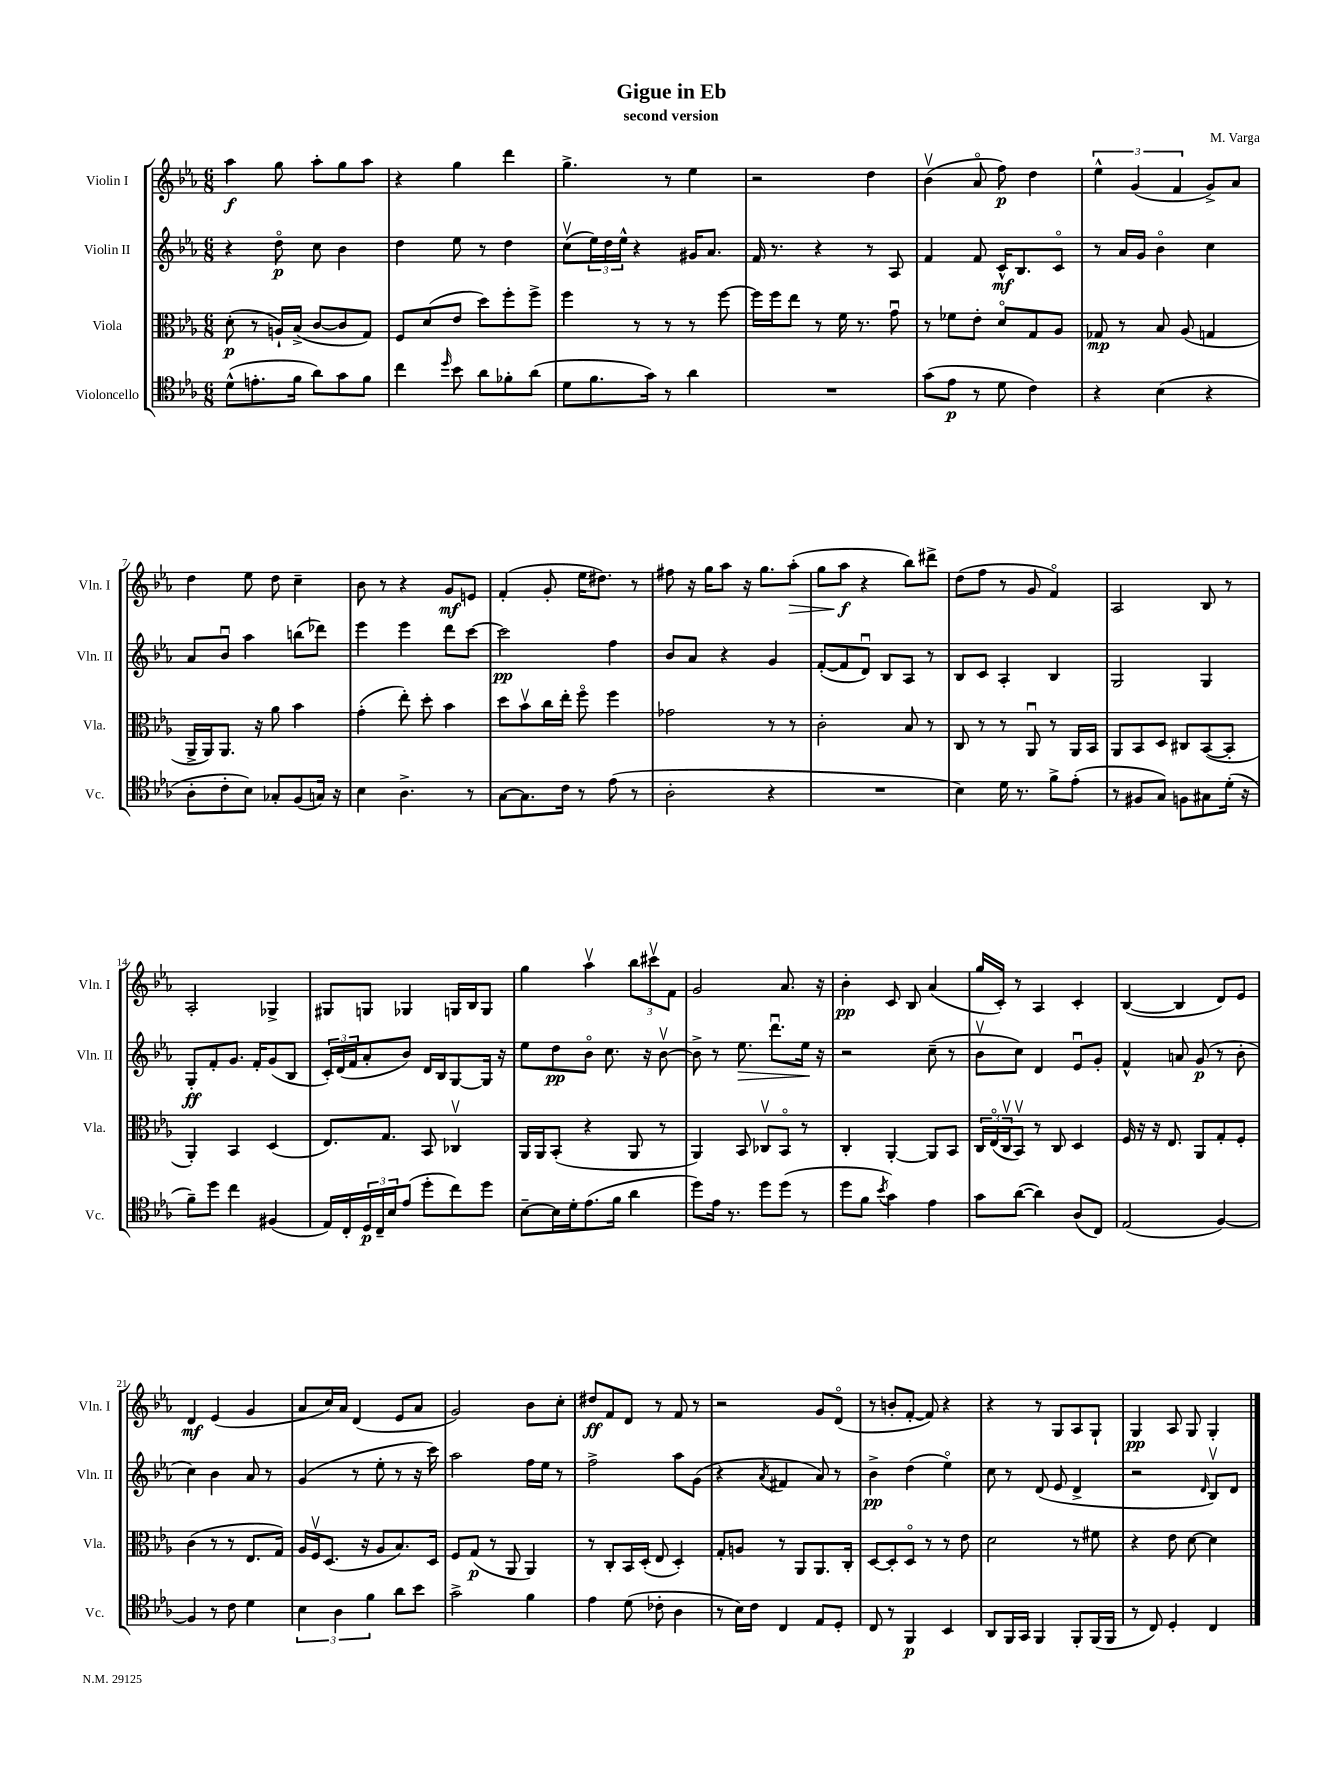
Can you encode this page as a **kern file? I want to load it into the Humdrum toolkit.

**kern	**dynam	**kern	**dynam	**kern	**dynam	**kern	**dynam
*part4	*part4	*part3	*part3	*part2	*part2	*part1	*part1
*staff4	*staff4	*staff3	*staff3	*staff2	*staff2	*staff1	*staff1
*I"Violoncello	*	*I"Viola	*	*I"Violin II	*	*I"Violin I	*
*I'Vc.	*	*I'Vla.	*	*I'Vln. II	*	*I'Vln. I	*
*clefC4	*	*clefC3	*	*clefG2	*	*clefG2	*
*k[b-e-a-]	*	*k[b-e-a-]	*	*k[b-e-a-]	*	*k[b-e-a-]	*
*M6/8	*	*M6/8	*	*M6/8	*	*M6/8	*
=1	=1	=1	=1	=1	=1	=1	=1
(8d^^\L	.	(8d'\	p	4r	.	4aa-\	f
8.en'\	.	8r	.	.	.	.	.
.	.	16An`/LL)	.	8dd\	p	8gg\	.
16f\Jk	.	(16B-^/JJ	.	.	.	.	.
8a-\L)	.	[8c/L	.	8cc\	.	8aa-'\L	.
8g\	.	8c/]	.	4b-\	.	8gg\	.
8f\J	.	8G/J)	.	.	.	8aa-\J	.
=2	=2	=2	=2	=2	=2	=2	=2
4cc\	.	8F/L	.	4dd\	.	4r	.
.	.	(8d/	.	.	.	.	.
16qqdd/	.	.	.	.	.	.	.
8b-\	.	8e-/J	.	8ee-\	.	4gg\	.
8a-\L	.	8dd\L)	.	8r	.	.	.
8f-X'\	.	8ff'\	.	4dd\	.	4ddd\	.
(8a-\J	.	8ff^\J	.	.	.	.	.
=3	=3	=3	=3	=3	=3	=3	=3
8d\L	.	4ff\	.	(8ccv\L	.	4.gg^\	.
8.f\	.	.	.	24ee-\L)	.	.	.
.	.	.	.	24dd\	.	.	.
.	.	.	.	24ee-^^\JJ	.	.	.
.	.	8r	.	4r	.	.	.
16g\Jk)	.	.	.	.	.	.	.
8r	.	8r	.	.	.	8r	.
4a-\	.	8r	.	16g#X/KL	.	4ee-\	.
.	.	.	.	8.a-/J	.	.	.
.	.	[8ff\	.	.	.	.	.
=4	=4	=4	=4	=4	=4	=4	=4
2.r	.	16ff\LL]	.	16f/	.	2r	.
.	.	16ff\J	.	8.r	.	.	.
.	.	8ee-\J	.	.	.	.	.
.	.	8r	.	4r	.	.	.
.	.	16f\	.	.	.	.	.
.	.	8.r	.	.	.	.	.
.	.	.	.	8r	.	4dd\	.
.	.	8gu\	.	8A-/	.	.	.
=5	=5	=5	=5	=5	=5	=5	=5
(8g\L	.	8r	.	4f/	.	(4b-v\	.
8e-\J	p	8f-X\L	.	.	.	.	.
8r	.	8e-'\J	.	8f/	.	8a-/	.
8d\	.	8d/L	.	16c^^/KL	mf	8ff\)	p
.	.	.	.	8.B-/	.	.	.
4c\)	.	8G/	.	.	.	4dd\	.
.	.	8A-/J	.	8c/J	.	.	.
=6	=6	=6	=6	=6	=6	=6	=6
4r	.	8G-X/	mp	8r	.	6ee-^^\	.
.	.	8r	.	16a-/LL	.	.	.
.	.	.	.	.	.	(6g/	.
.	.	.	.	16g/JJ	.	.	.
(4B-\	.	8B-/	.	4b-\	.	.	.
.	.	.	.	.	.	6f/	.
.	.	(8A-/	.	.	.	.	.
4r	.	4Gn/	.	4cc\	.	8g^/L)	.
.	.	.	.	.	.	8a-/J	.
!!LO:LB:g=z
=7	=7	=7	=7	=7	=7	=7	=7
8A-'\L	.	16AA-^/LL	.	8a-/L	.	4dd\	.
.	.	16AA-/J)	.	.	.	.	.
8c'\	.	8.AA-/J	.	8b-u/J	.	.	.
8B-\J)	.	.	.	4aa-\	.	8ee-\	.
.	.	16r	.	.	.	.	.
8G-X'/L	.	8a-\	.	.	.	8dd\	.
(8F/	.	4b-\	.	(8bbn\L	.	4cc~\	.
16Gn/Jk)	.	.	.	8ddd-X\J)	.	.	.
16r	.	.	.	.	.	.	.
=8	=8	=8	=8	=8	=8	=8	=8
4B-\	.	(4g'\	.	4eee-\	.	8b-\	.
.	.	.	.	.	.	8r	.
4.A-^\	.	8ee-'\)	.	4eee-\	.	4r	.
.	.	8dd'\	.	.	.	.	.
.	.	4b-\	.	8ddd\L	.	8g/L	mf
8r	.	.	.	[8ccc\J	.	8en/J	.
=9	=9	=9	=9	=9	=9	=9	=9
[8G\L	.	8dd\L	.	2ccc\]	pp	(4f'/	.
8.G\]	.	8b-v\	.	.	.	.	.
.	.	16cc\L	.	.	.	8g'/	.
16c\Jk	.	16ee-'\JJ	.	.	.	.	.
8r	.	8ff\	.	.	.	16ee-\KL	.
.	.	.	.	.	.	8.dd#X\J)	.
(8e-\	.	4ff\	.	4ff\	.	.	.
8r	.	.	.	.	.	8r	.
=10	=10	=10	=10	=10	=10	=10	=10
2A-'\	.	2g-X\	.	8b-/L	.	8ff#X\	.
.	.	.	.	8a-/J	.	16r	.
.	.	.	.	.	.	16gg\KL	.
.	.	.	.	4r	.	8aa-\J	.
.	.	.	.	.	.	16r	.
.	.	.	.	.	.	8.gg\L	.
4r	.	8r	.	4g/	.	.	.
!	!	!	!	!	!	!	!LO:HP:b
.	.	8r	.	.	.	(8aa-'\J	>
=11	=11	=11	=11	=11	=11	=11	=11
2.r	.	2c'\	.	([8f'/L	.	8gg\L	.
.	.	.	.	8f/]	.	8aa-\J	f
.	.	.	.	8du/J)	.	4r	]
.	.	.	.	8B-/L	.	.	.
.	.	8B-/	.	8A-/J	.	8bb-\L)	.
.	.	8r	.	8r	.	8ddd#X^\J	.
=12	=12	=12	=12	=12	=12	=12	=12
4B-\)	.	8C/	.	8B-/L	.	(8dd\L	.
.	.	8r	.	8c/J	.	8ff\J	.
16d\	.	8r	.	4A-'/	.	8r	.
8.r	.	.	.	.	.	.	.
.	.	8AA-u/	.	.	.	8g/	.
8f^\L	.	8r	.	4B-/	.	4f/)	.
(8e-'\J	.	16AA-/LL	.	.	.	.	.
.	.	16BB-/JJ	.	.	.	.	.
=13	=13	=13	=13	=13	=13	=13	=13
8r	.	8AA-/L	.	2G/	.	2A-/	.
8F#X/L	.	8BB-/	.	.	.	.	.
8G/J)	.	8D/J	.	.	.	.	.
8Fn\L	.	8C#X/L	.	.	.	.	.
8G#X\	.	([8BB-/	.	4G/	.	8B-/	.
(16d'\Jk	.	8BB-'/J]	.	.	.	8r	.
16r	.	.	.	.	.	.	.
!!LO:LB:g=z
=14	=14	=14	=14	=14	=14	=14	=14
8f~\L)	.	4AA-'/)	.	8G'/L	ff	2A-'/	.
8dd\J	.	.	.	8f'/	.	.	.
4cc\	.	4BB-/	.	8.g/J	.	.	.
.	.	.	.	16f'/KL	.	.	.
(4F#X/	.	(4D/	.	(8g/	.	4G-X^/	.
.	.	.	.	8B-/J	.	.	.
=15	=15	=15	=15	=15	=15	=15	=15
16E-/LL)	.	8.E-/L)	.	24c'/LL)	.	8G#X/L	.
.	.	.	.	(24d/	.	.	.
16C'/	.	.	.	.	.	.	.
.	.	.	.	24f/J	.	.	.
24D/	p	.	.	8a-'/	.	8Gn/J	.
24C~/	.	.	.	.	.	.	.
.	.	8.G/J	.	.	.	.	.
24B-/J	.	.	.	.	.	.	.
(8e-/J	.	.	.	8b-/J)	.	4G-X/	.
8dd'\L	.	8BB-/	.	16d/LL	.	.	.
.	.	.	.	16B-/J	.	.	.
8cc\)	.	4C-Xv/	.	[8G/	.	16Gn/LL	.
.	.	.	.	.	.	16B-/J	.
8dd\J	.	.	.	16G/Jk]	.	8G/J	.
.	.	.	.	16r	.	.	.
=16	=16	=16	=16	=16	=16	=16	=16
[8B-~\L	.	16AA-/LL	.	8ee-\L	.	4gg\	.
.	.	16AA-/J	.	.	.	.	.
16B-\L]	.	(8BB-'/J	.	8dd\	pp	.	.
16d'\J	.	.	.	.	.	.	.
(8.e-\	.	4r	.	8b-\J	.	4aa-v\	.
.	.	.	.	8.cc\	.	.	.
16f\Jk	.	.	.	.	.	.	.
4a-\	.	8AA-/	.	.	.	12bb-\L	.
.	.	.	.	16r	.	.	.
.	.	.	.	.	.	12ccc#Xv\	.
.	.	8r	.	[8b-v\	.	.	.
.	.	.	.	.	.	12f\J	.
=17	=17	=17	=17	=17	=17	=17	=17
8dd\L)	.	4AA-/)	.	8b-^\]	.	2g/	.
16e-\Jk	.	.	.	8r	.	.	.
8.r	.	.	.	.	.	.	.
!	!	!	!	!	!LO:HP:b	!	!
.	.	8BB-/	.	8.ee-\	>	.	.
8dd\L	.	8C-Xv/L	.	.	.	.	.
.	.	.	.	8.dddu\L	.	.	.
(8dd\J	.	8BB-/J	.	.	.	8.a-/	.
8r	.	8r	.	16ee-\Jk	.	.	.
.	.	.	.	16r	]	16r	.
=18	=18	=18	=18	=18	=18	=18	=18
8dd\L	.	4C'/	.	2r	.	4b-'\	pp
8f\J	.	.	.	.	.	.	.
8qb-/	.	.	.	.	.	.	.
4g\)	.	[4AA-'/	.	.	.	8c/	.
.	.	.	.	.	.	8B-/	.
4e-\	.	8AA-/L]	.	(8cc~\	.	(4a-/	.
.	.	8BB-/J	.	8r	.	.	.
=19	=19	=19	=19	=19	=19	=19	=19
8g\L	.	24C/LL	.	8b-v\L	.	16gg/LL	.
.	.	(24E-/	.	.	.	.	.
.	.	.	.	.	.	16c'/JJ)	.
.	.	24Cv/J	.	.	.	.	.
([8a-\J	.	8BB-v/J)	.	8cc\J)	.	8r	.
4a-\])	.	8r	.	4d/	.	4A-/	.
.	.	8C/	.	.	.	.	.
(8A-/L	.	4D/	.	8e-u/L	.	4c'/	.
8C/J)	.	.	.	8g'/J	.	.	.
=20	=20	=20	=20	=20	=20	=20	=20
(2E-/	.	16F/	.	4f^^/	.	([4B-/	.
.	.	16r	.	.	.	.	.
.	.	16r	.	.	.	.	.
.	.	8.E-/	.	.	.	.	.
.	.	.	.	8an/	.	4B-/]	.
.	.	8AA-/L	.	(8g/	p	.	.
[4F/)	.	8G'/	.	8r	.	8d/L)	.
.	.	8F'/J	.	8b-'\	.	8e-/J	.
!!LO:LB:g=z
=21	=21	=21	=21	=21	=21	=21	=21
4F/]	.	(4c\	.	4cc\)	.	4d/	mf
8r	.	8r	.	4b-\	.	(4e-/	.
8c\	.	8r	.	.	.	.	.
4d\	.	8.E-/L	.	8a-/	.	4g/	.
.	.	.	.	8r	.	.	.
.	.	16G/Jk)	.	.	.	.	.
=22	=22	=22	=22	=22	=22	=22	=22
6B-\	.	16A-/LL	.	(4g/	.	8a-/L	.
.	.	16Fv/J	.	.	.	.	.
.	.	(8.D/J	.	.	.	16cc/L)	.
6A-\	.	.	.	.	.	.	.
.	.	.	.	.	.	16a-/JJ	.
.	.	.	.	8r	.	(4d/	.
.	.	16r	.	.	.	.	.
6f\	.	.	.	.	.	.	.
.	.	8A-/L	.	8ee-'\	.	.	.
8a-\L	.	8.B-/)	.	8r	.	8e-/L	.
8b-\J	.	.	.	16r	.	8a-/J	.
.	.	16D/Jk	.	16ccc\)	.	.	.
=23	=23	=23	=23	=23	=23	=23	=23
2g^\	.	8F/L	.	2aa-\	.	2g/)	.
.	.	(8G/J	p	.	.	.	.
.	.	8r	.	.	.	.	.
.	.	8AA-/	.	.	.	.	.
4f\	.	4AA-/)	.	16ff\LL	.	8b-\L	.
.	.	.	.	16ee-\JJ	.	.	.
.	.	.	.	8r	.	8cc'\J	.
=24	=24	=24	=24	=24	=24	=24	=24
4e-\	.	8r	.	2ff^\	.	8dd#X/L	ff
.	.	8C'/L	.	.	.	8f/	.
(8d\	.	16BB-/L	.	.	.	8d/J	.
.	.	(16D'/JJ	.	.	.	.	.
8c-X'\	.	8E-/	.	.	.	8r	.
4A-\	.	4D'/)	.	8aa-\L	.	8f/	.
.	.	.	.	(8g\J	.	8r	.
=25	=25	=25	=25	=25	=25	=25	=25
8r	.	8G'/L	.	4r	.	2r	.
16B-\LL)	.	8An/J	.	.	.	.	.
16c\JJ	.	.	.	.	.	.	.
.	.	.	.	8qa-/	.	.	.
4C/	.	8r	.	4f#X/	.	.	.
.	.	8AA-/L	.	.	.	.	.
8E-/L	.	8.AA-/	.	8a-/)	.	8g/L	.
8D'/J	.	.	.	8r	.	(8d/J	.
.	.	16C'/Jk	.	.	.	.	.
=26	=26	=26	=26	=26	=26	=26	=26
8C/	.	[8D/L	.	4b-^\	pp	8r	.
8r	.	8D'/]	.	.	.	8bn'/L	.
4FF/	p	8D/J	.	(4dd\	.	[8f'/J	.
.	.	8r	.	.	.	8f/])	.
4BB-/	.	8r	.	4ee-\)	.	4r	.
.	.	8e-\	.	.	.	.	.
=27	=27	=27	=27	=27	=27	=27	=27
8AA-/L	.	2d\	.	8cc\	.	4r	.
16FF/L	.	.	.	8r	.	.	.
16GG/JJ	.	.	.	.	.	.	.
4FF/	.	.	.	(8d/	.	8r	.
.	.	.	.	8e-/	.	8G/L	.
8FF'/L	.	8r	.	4d^/	.	8A-/	.
(16FF/L	.	8f#X\	.	.	.	8G`/J	.
16FF/JJ	.	.	.	.	.	.	.
=28	=28	=28	=28	=28	=28	=28	=28
8r	.	4r	.	2r	.	4G/	pp
8C/)	.	.	.	.	.	.	.
4D'/	.	8e-\	.	.	.	8A-/	.
.	.	[8d\	.	.	.	8G/	.
.	.	.	.	16qqd/	.	.	.
4C/	.	4d\]	.	8B-v/L)	.	4G'/	.
.	.	.	.	8d/J	.	.	.
==	==	==	==	==	==	==	==
*-	*-	*-	*-	*-	*-	*-	*-
